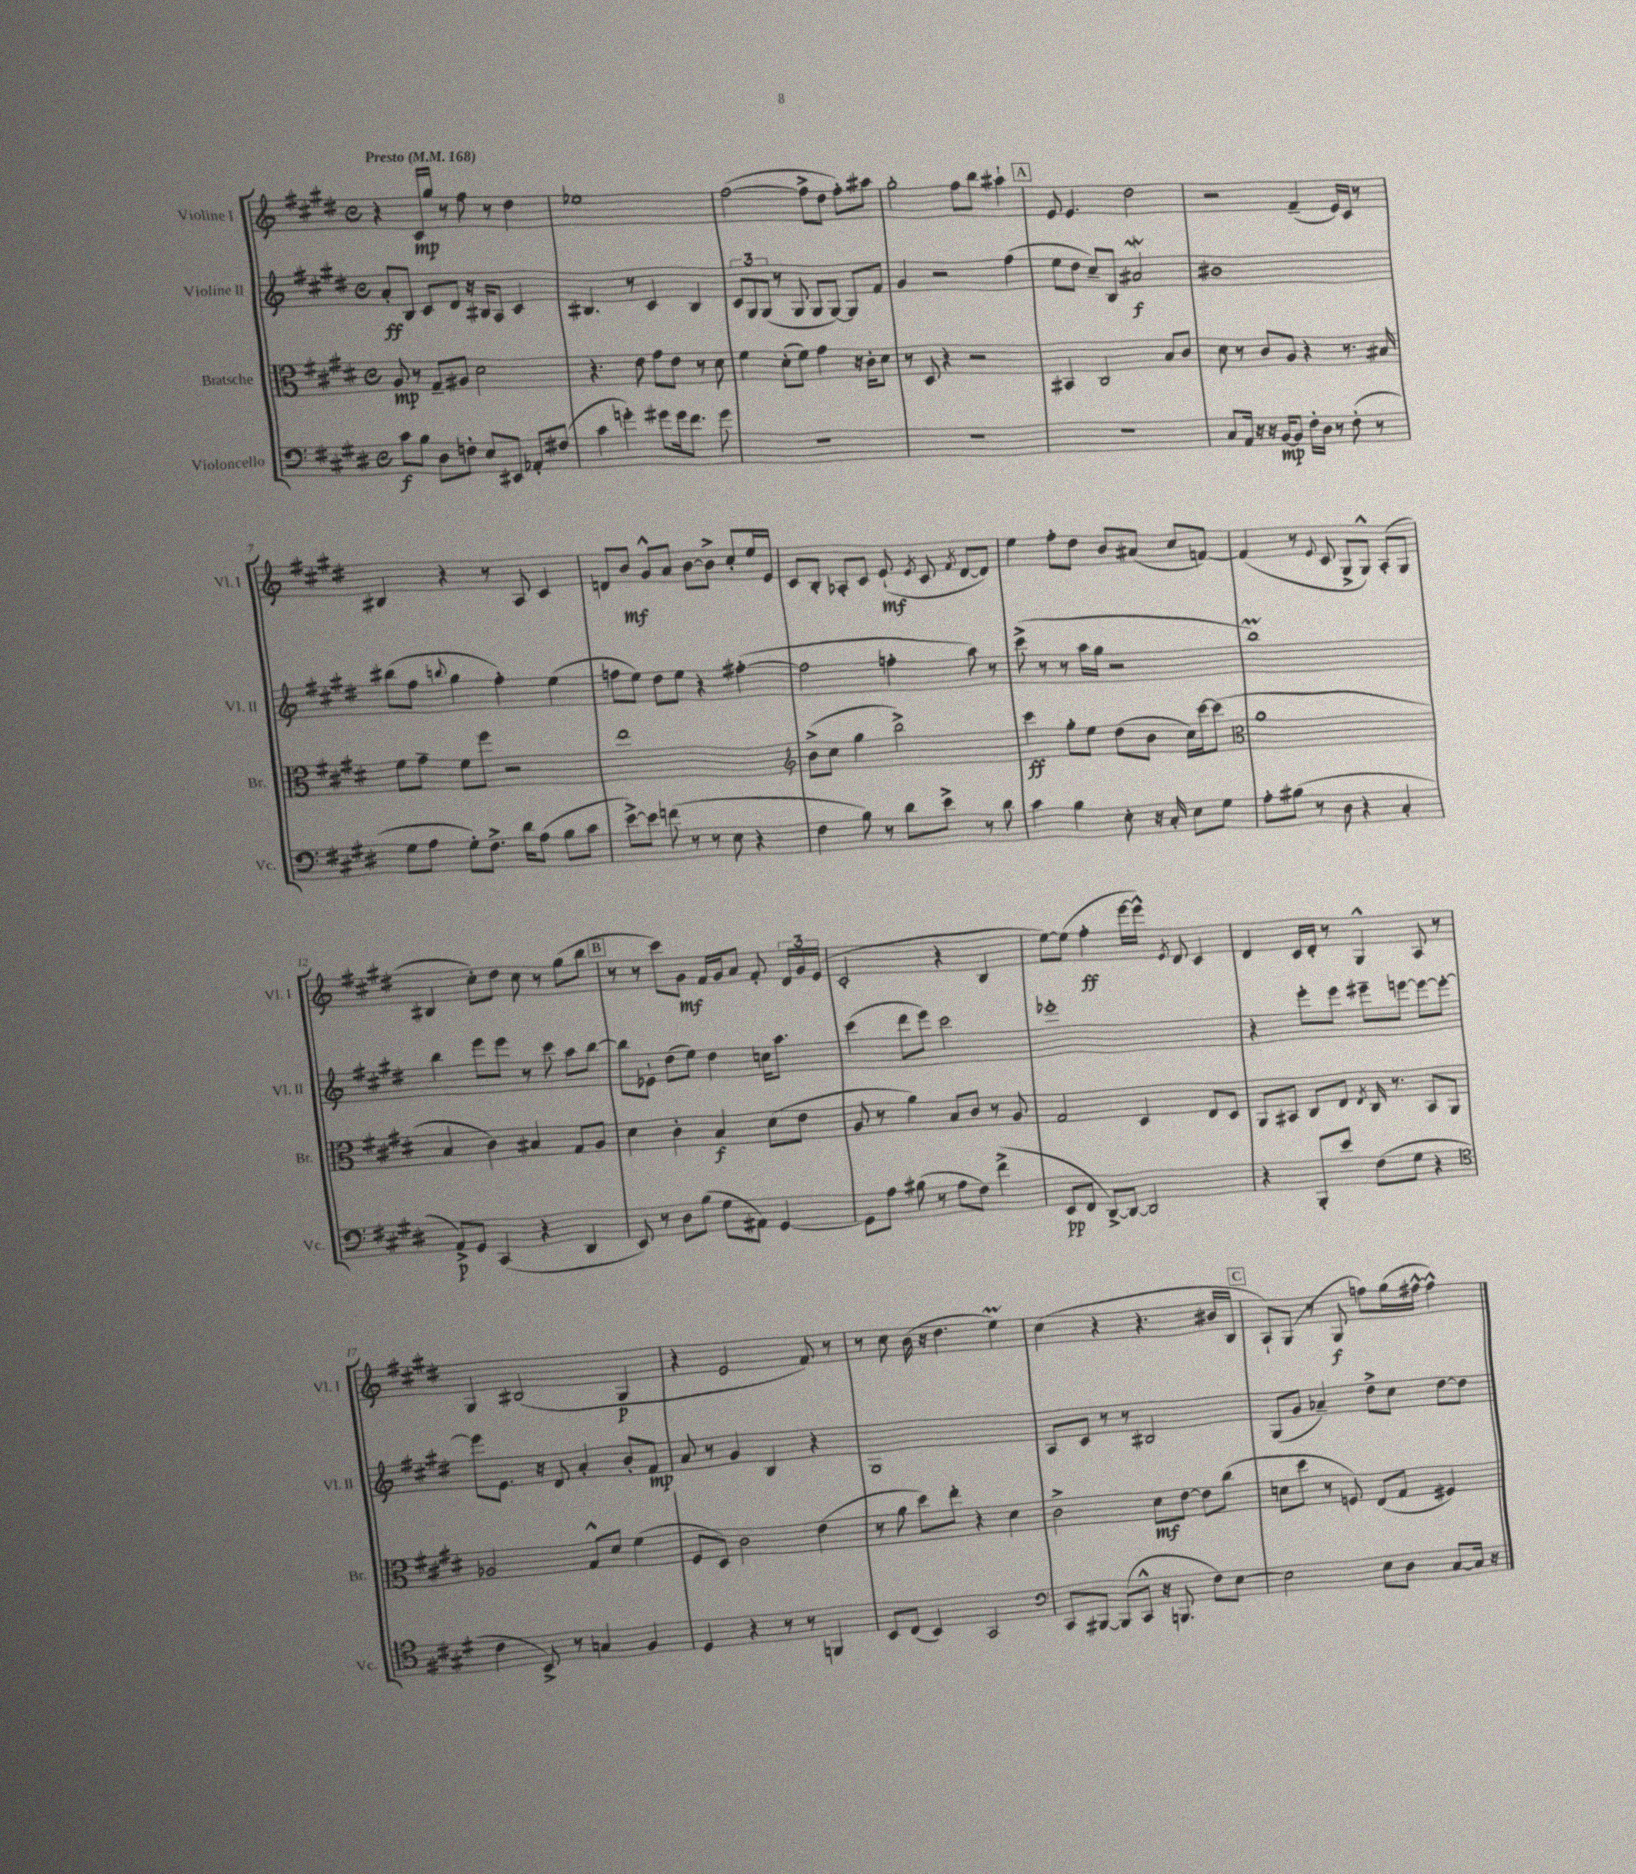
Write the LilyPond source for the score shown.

<<
\new StaffGroup <<
\new Staff = "s0" \with { instrumentName = "Violine I" shortInstrumentName = "Vl. I" } {
    \clef treble \key e \major \defaultTimeSignature \time 4/4 \tempo "Presto" 4 = 168
    \autoBeamOff r4 cis'16[\mp gis''16] r8 fis''8 r8 dis''4 |
    ees''1 |
    fis''2~( fis''8[-> dis''8] fis''8[-.) ais''8] |
    gis''2-. fis''8[ b''8] ais''4-! |
    \mark \markup { \box "A" } e'8 e'4. dis''2 |
    r2 fis'4--( e'16[) cis'16] r8 |
    bis4 r4 r8 a8 cis'4 |
    d'8[ b'8]\mf gis'8[-^ a'8] b'8[~ b'8]-> cis''8[-. e''16 e'16] |
    cis'8[ b8]-. aes8[-. cis'8] e'8-!\mf( \acciaccatura { e'8 } cis'8 \acciaccatura { fis'8 } dis'8[~ dis'8]) |
    e''4 fis''8[-. dis''8] b'8[ ais'8]( cis''8[ f'8]~) |
    f'4( r8 \appoggiatura { e'8 } cis'8 gis8[-> gis8]-^) a8[-.( gis8] |
    bis4 cis''8[-.) dis''8] cis''8 r8 gis''8[( b''8] |
    \mark \markup { \box "B" } r8 r8 cis'''8[) gis'8]\mf fis'16[ gis'16 a'8] fis'8-. \tuplet 3/2 { dis'16[ gis'16 e'16]( } |
    cis'2-. r4 b4 |
    e''8[~) e''8]( fis''4-.\ff e'''16[~ e'''16]-^) \acciaccatura { e'8 } dis'8 cis'4 |
    dis'4 cis'16[ dis'16]-. r8 gis4-^ a8 r8 |
    gis4 bis2( gis4\p |
    r4 e'2 fis'8) r8 |
    r8 cis''8 b'16( r16 dis''4. e''4\prall) |
    cis''4( r4 r4. bis'16[ b16] |
    \mark \markup { \box "C" } a8[-!) gis8]( r8 gis8\f f''8[) gis''16( fis''16]~-^ fis''4-^) \bar "|." |
}
\new Staff = "s1" \with { instrumentName = "Violine II" shortInstrumentName = "Vl. II" } {
    \clef treble \key e \major \defaultTimeSignature \time 4/4
    \autoBeamOff a'8[-.\ff b8] cis'8[ dis'8] r16 bis16[ a8] cis'4 |
    bis4. r8 cis'4 bis4 |
    \tuplet 3/2 { cis'8[ gis8 gis8]( } r8 gis8 gis8[ gis8]~) gis8[ fis'8] |
    gis'4 r2 fis''4( |
    \mark \markup { \box "A" } e''8[ dis''8] cis''8[--) b8] ais'2\mordent\f |
    bis'1 |
    bis''8[( fis''8] \appoggiatura { b''8 } gis''4 fis''4-.) e''4( |
    f''8[ e''8]) dis''8[ e''8] r4 fis''4~-.( |
    fis''2 f''4-. a''8) r8 |
    cis'''8->( r8 r8 a''16[ gis''16] r2 |
    b''1\prall) |
    b''4 e'''8[ e'''8] r8 cis'''8 a''8[ b''8]~ |
    \mark \markup { \box "B" } b''8[ ees'8]-! dis''8[( e''8]) dis''4 c''16[ a''8.] |
    cis'''4( dis'''8[ e'''8]) cis'''2 |
    ees'''1-. |
    r4 e'''8[-. e'''8] eis'''8[-- e'''8]~ e'''8[~ e'''8]~-. |
    e'''8[ e'8.] r16 dis'8 a'4-. b'8[-. fis'8]\mp |
    a'8 r8 gis'4 b4 r4 |
    gis1 |
    a8[ cis'8] r8 r8 bis2 |
    \mark \markup { \box "C" } gis8[( gis'8] aes'4--) dis''8[-> cis''8] dis''8[~ dis''8] \bar "|." |
}
\new Staff = "s2" \with { instrumentName = "Bratsche" shortInstrumentName = "Br." } {
    \clef alto \key e \major \defaultTimeSignature \time 4/4
    \autoBeamOff a8\mp r8 gis8[-- ais8] dis'2 |
    r4. e'8 gis'8[ e'8] r8 dis'8 |
    fis'4 dis'8[-.( fis'8]) gis'4 r16 cis'16[-. dis'8] |
    r8 dis8 r4 r2 |
    \mark \markup { \box "A" } bis,4 cis2 b8[ cis'8] |
    dis'8 r8 cis'8[ a8] r4 r8. bis16 |
    fis'8[ gis'8]-- fis'8[ fis''8] r2 |
    e''1 |
    \clef treble b'8[->( cis''8] gis''4 b''2->) |
    cis'''4\ff gis''8[-. e''8] dis''8[( b'8] cis''16[) cis'''16~ cis'''8]( |
    \clef alto a'1 |
    b4 cis'4) bis4 gis8[ a8] |
    \mark \markup { \box "B" } dis'4 cis'4-. b4\f dis'8[( e'8] |
    a8 r8 a'4) b8[ cis'8] r8 a8 |
    gis2 dis4 e8[ dis8] |
    a,8[ bis,8] cis8[ e8] \acciaccatura { e8 } cis16 r8. bis,8[ a,8] |
    aes2 gis8[-^ dis'8] fis'4( |
    fis8[ dis8]) cis'2 e'4( |
    r8 a'8 dis''8[) e''8]-. r4 dis'4 |
    cis'2-> dis'8[\mf e'8]~ e'8[ cis''8]( |
    \mark \markup { \box "C" } d'8[ dis''8] r8 f8) e8[( gis8] fis4) \bar "|." |
}
\new Staff = "s3" \with { instrumentName = "Violoncello" shortInstrumentName = "Vc." } {
    \clef bass \key e \major \defaultTimeSignature \time 4/4
    \autoBeamOff cis'8[\f b8] dis8[ f8]-. e8[ eis,8] aes,8[-. fis8]( |
    cis'4 g'4-.) gis'8[ gis'16 fis'8.] gis'8 |
    R1 |
    R1 |
    \mark \markup { \box "A" } R1 |
    cis8[ a,16] r16 r16 b,16[~\mp b,8] fis16[-. dis16] r8 fis8-.( r8 |
    gis8[ a8] gis8[-.) fis8.]-> dis'16[ a8]( b8[ cis'8] |
    e'8[~->) e'8] f'8( r8 r8 e8 r4 |
    fis4 b8) r8 dis'8[ e'8]-> r8 dis'8 |
    cis'4 b4 e8-. r16 cis16-. e8[ gis8] |
    a8[-. bis8]( r8 dis8 r4 cis4-. |
    a,8[->\p) gis,8] cis,4( r4 dis,4 |
    \mark \markup { \box "B" } e,8) r8 dis8[ b8]( gis8[ ais,8]) gis,4~ |
    gis,8[ a8] bis8( r8 a8[ fis8]) fis'4->( |
    e,8[\pp fis,8] dis,8[~->) dis,8]~ dis,2 |
    r4 b,,8[-. e'8] fis8[( gis8] r4 |
    \clef tenor cis'4 b,8->) r8 g4 fis4 |
    dis4 r4 r8 r8 f,4 |
    b,8[ cis8]( b,4) gis,2 |
    \clef bass cis,8[ bis,,8]~ bis,,8[( cis,8]-^ r16 b,,8. fis8[) e8]~ |
    \mark \markup { \box "C" } e2 e8[ dis8] cis8[~ cis16] r16 \bar "|." |
}
>>
>>
